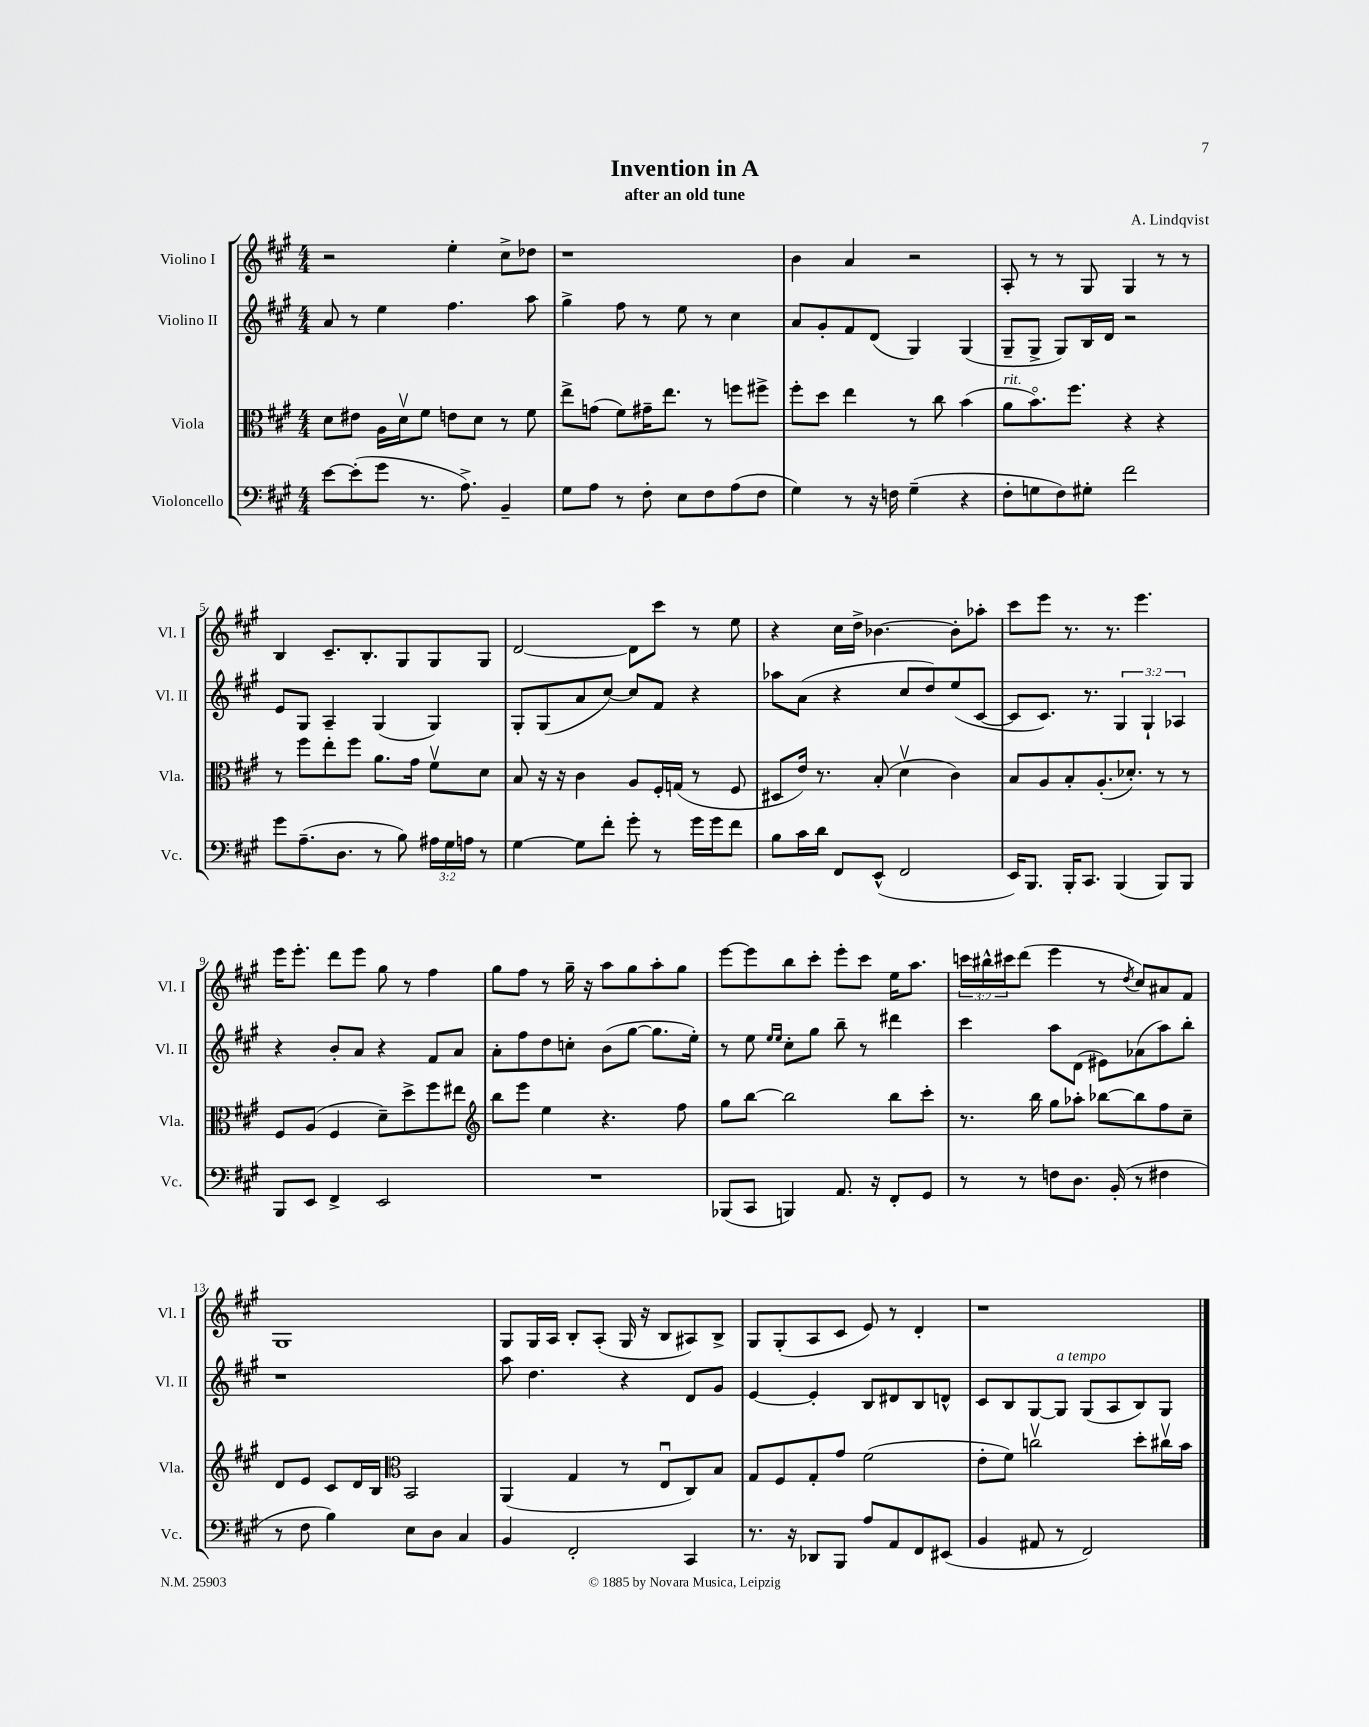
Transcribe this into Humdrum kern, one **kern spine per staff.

**kern	**kern	**kern	**kern
*part4	*part3	*part2	*part1
*staff4	*staff3	*staff2	*staff1
*I"Violoncello	*I"Viola	*I"Violino II	*I"Violino I
*I'Vc.	*I'Vla.	*I'Vl. II	*I'Vl. I
*clefF4	*clefC3	*clefG2	*clefG2
*k[f#c#g#]	*k[f#c#g#]	*k[f#c#g#]	*k[f#c#g#]
*M4/4	*M4/4	*M4/4	*M4/4
=1	=1	=1	=1
[8e\L	8d\L	8a/	2r
(8e'\]	8e#X\J	8r	.
8g#\J	16A\LL	4ee\	.
.	16dv\J	.	.
8.r	8f#\J	.	.
.	8en\L	4.ff#\	4ee'\
8.A^\)	.	.	.
.	8d\J	.	.
4BB~/	8r	.	8cc#^\L
.	8f#\	8aa\	8dd-X\J
=2	=2	=2	=2
8G#\L	8ee^\L	4gg#^\	1r
8A\J	(8gn\J	.	.
8r	8f#\L)	8ff#\	.
8F#'\	16g#X~\K	8r	.
.	8.ee\J	.	.
8E\L	.	8ee\	.
8F#\	8r	8r	.
(8A\	8ffn\L	4cc#\	.
8F#\J	8ff#X^\J	.	.
=3	=3	=3	=3
4G#\)	8ff#'\L	8a/L	4b\
.	8dd\J	8g#'/	.
8r	4ee\	8f#/	4a/
16r	.	(8d/J	.
16Fn\	.	.	.
(4G#~\	8r	4G#/)	2r
.	8cc#\	.	.
4r	(4b\	(4G#/	.
=4	=4	=4	=4
!	!LO:TX:a:i:t=rit.	!	!
8F#'\L	8a\L	8G#~/L	8A'/
8Gn\	8.b\)	8G#^/J	8r
8F#\)	.	8G#/L)	8r
.	8.ff#\J	.	.
8G#X'\J	.	16B/L	8G#/
.	.	16d/JJ	.
2f#\	4r	2r	4G#/
.	4r	.	8r
.	.	.	8r
!!LO:LB:g=z
=5	=5	=5	=5
8g#\L	8r	8e/L	4B/
(8.A~\	8ff#\L	8G#/J	.
.	8ee'\	4A~/	8.c#~/L
8.D\J	.	.	.
.	8ff#\J	.	.
.	.	.	8.B'/
8r	8.a\L	(4G#/	.
8B\)	.	.	8G#/
.	16g#\Jk	.	.
24A#X\LL	8f#v\L	4G#/)	8G#/
24G#\	.	.	.
24An\JJ	.	.	.
8r	8d\J	.	8G#/J
=6	=6	=6	=6
[4G#\	8B/	8G#'/L	[2d/
.	16r	(8G#/	.
.	16r	.	.
8G#\L]	4c#\	8a/	.
8f#'\J	.	[8cc#/J)	.
8g#'\	8A/L	8cc#/L]	8d\L]
8r	16F#'/L	8f#/J	8ccc#\J
.	(16Gn/JJ	.	.
16g#\LL	8r	4r	8r
16g#\J	.	.	.
8f#\J	8F#/	.	8ee\
=7	=7	=7	=7
8B\L	8D#X/L	8aa-X\L	4r
16c#\L	16e/Jk)	(8a\J	.
16d\JJ	8.r	.	.
8FF#/L	.	4r	16cc#\LL
.	.	.	16dd^\JJ
(8EE^^/J	(8B'/	.	[4.b-X\
2FF#/	4dv\	8cc#/L	.
.	.	8dd/)	.
.	4c#\)	(8ee/	8b-'\L]
.	.	[8c#/J	8aa-X'\J
=8	=8	=8	=8
16EE/KL)	8B/L	8c#/L]	8ccc#\L
8.BBB/J	.	.	.
.	8A/	8.c#/J)	8eee\J
16BBB'/KL	8B'/	.	8.r
8.CC#/J	.	8.r	.
.	(8.A'/	.	.
.	.	.	8.r
(4BBB/	.	6G#/	.
.	8.d-X'/J)	.	.
.	.	.	4.eee\
.	.	6G#`/	.
8BBB/L)	8r	.	.
.	.	6A-X/	.
8BBB/J	8r	.	.
!!LO:LB:g=z
=9	=9	=9	=9
8BBB/L	8F#/L	4r	16eee\KL
.	.	.	8.eee'\J
8EE/J	(8A/J	.	.
4FF#^/	4F#/	8b'/L	8ddd\L
.	.	8a/J	8eee\J
2EE/	8d~\L)	4r	8gg#\
.	8dd^\	.	8r
.	8ff#\	8f#/L	4ff#\
.	8ee#X\J	8a/J	.
=10	=10	=10	=10
*	*clefG2	*	*
1r	8bb\L	8a'\L	8gg#\L
.	8eee\J	8ff#\	8ff#\J
.	4ee\	8dd\	8r
.	.	8ccn'\J	16gg#~\
.	.	.	16r
.	4.r	(8b\L	8aa\L
.	.	[8gg#\J	8gg#\
.	.	8.gg#\L]	8aa'\
.	8ff#\	.	8gg#\J
.	.	16ee'\Jk)	.
=11	=11	=11	=11
(8BBB-X/L	8gg#\L	8r	[8eee\L
8CC#/J	[8bb\J	8ee\	8eee\]
.	.	16qqee/LL	.
.	.	16qqee/JJ	.
4BBBn/)	2bb\]	8cc#'\L	8bb\
.	.	8gg#\J	8ccc#'\J
8.AA/	.	8bb~\	8eee'\L
.	.	8r	8ccc#\J
16r	.	.	.
8FF#'/L	8bb\L	4ddd#X\	16ee\KL
.	.	.	8.aa\J
8GG#/J	8ccc#'\J	.	.
=12	=12	=12	=12
8r	8.r	4ccc#\	24cccn\LL
.	.	.	24bb#X^^\
.	.	.	24ccc#X\J
8r	.	.	(8ddd\J
.	16bb\	.	.
8Fn\L	8gg#\L	8aa\L	4eee\
8.D\J	8aa-X'\J	(8d\J	.
.	[8bb-X\L	8e#X\L)	8r
(16BB'/	.	.	.
.	.	.	8qdd/
8r	8bb-\]	(8a-X\	8cc#/L)
4F#X\	8ff#\	8aa\)	8a#X/
.	8cc#~\J	8bb'\J	8f#/J
!!LO:LB:g=z
=13	=13	=13	=13
8r	8d/L	1r	1G#
8F#\	8e/J	.	.
4B\)	8c#/L	.	.
.	16d/L	.	.
.	16B/JJ	.	.
*	*clefC3	*	*
8E\L	2BB/	.	.
8D\J	.	.	.
4C#/	.	.	.
=14	=14	=14	=14
4BB/	(4AA/	8aa\	8G#/L
.	.	4.dd\	16G#/L
.	.	.	16A/JJ
2FF#'/	4G#/	.	8B'/L
.	.	.	(8A'/J
.	8r	4r	16G#/
.	.	.	16r
.	8Eu/L	.	8B/L
4CC#/	8C#/)	8d/L	8A#X/)
.	8B/J	8g#/J	8B^/J
=15	=15	=15	=15
8.r	8G#/L	[4e/	8G#/L
.	8F#/	.	(8G#'/
16r	.	.	.
8DD-X/L	8G#'/	4e'/]	8A/
8BBB/J	8g#/J	.	8c#/J
8A/L	(2f#\	8B/L	8e/)
8AA/	.	8d#X/	8r
8FF#/	.	8B/	4d'/
(8EE#X/J	.	8dn^^/J	.
=16	=16	=16	=16
4BB/	8e'\L	8c#/L	1r
.	8f#\J)	8B/	.
8AA#X/	2ccnv\	[8G#/	.
!	!	!LO:TX:a:i:t=a tempo	!
8r	.	8G#/J]	.
2FF#/)	.	(8G#/L	.
.	.	8A/	.
.	8dd'\L	8B/)	.
.	16cc#Xv\L	8G#/J	.
.	16b\JJ	.	.
==	==	==	==
*-	*-	*-	*-
